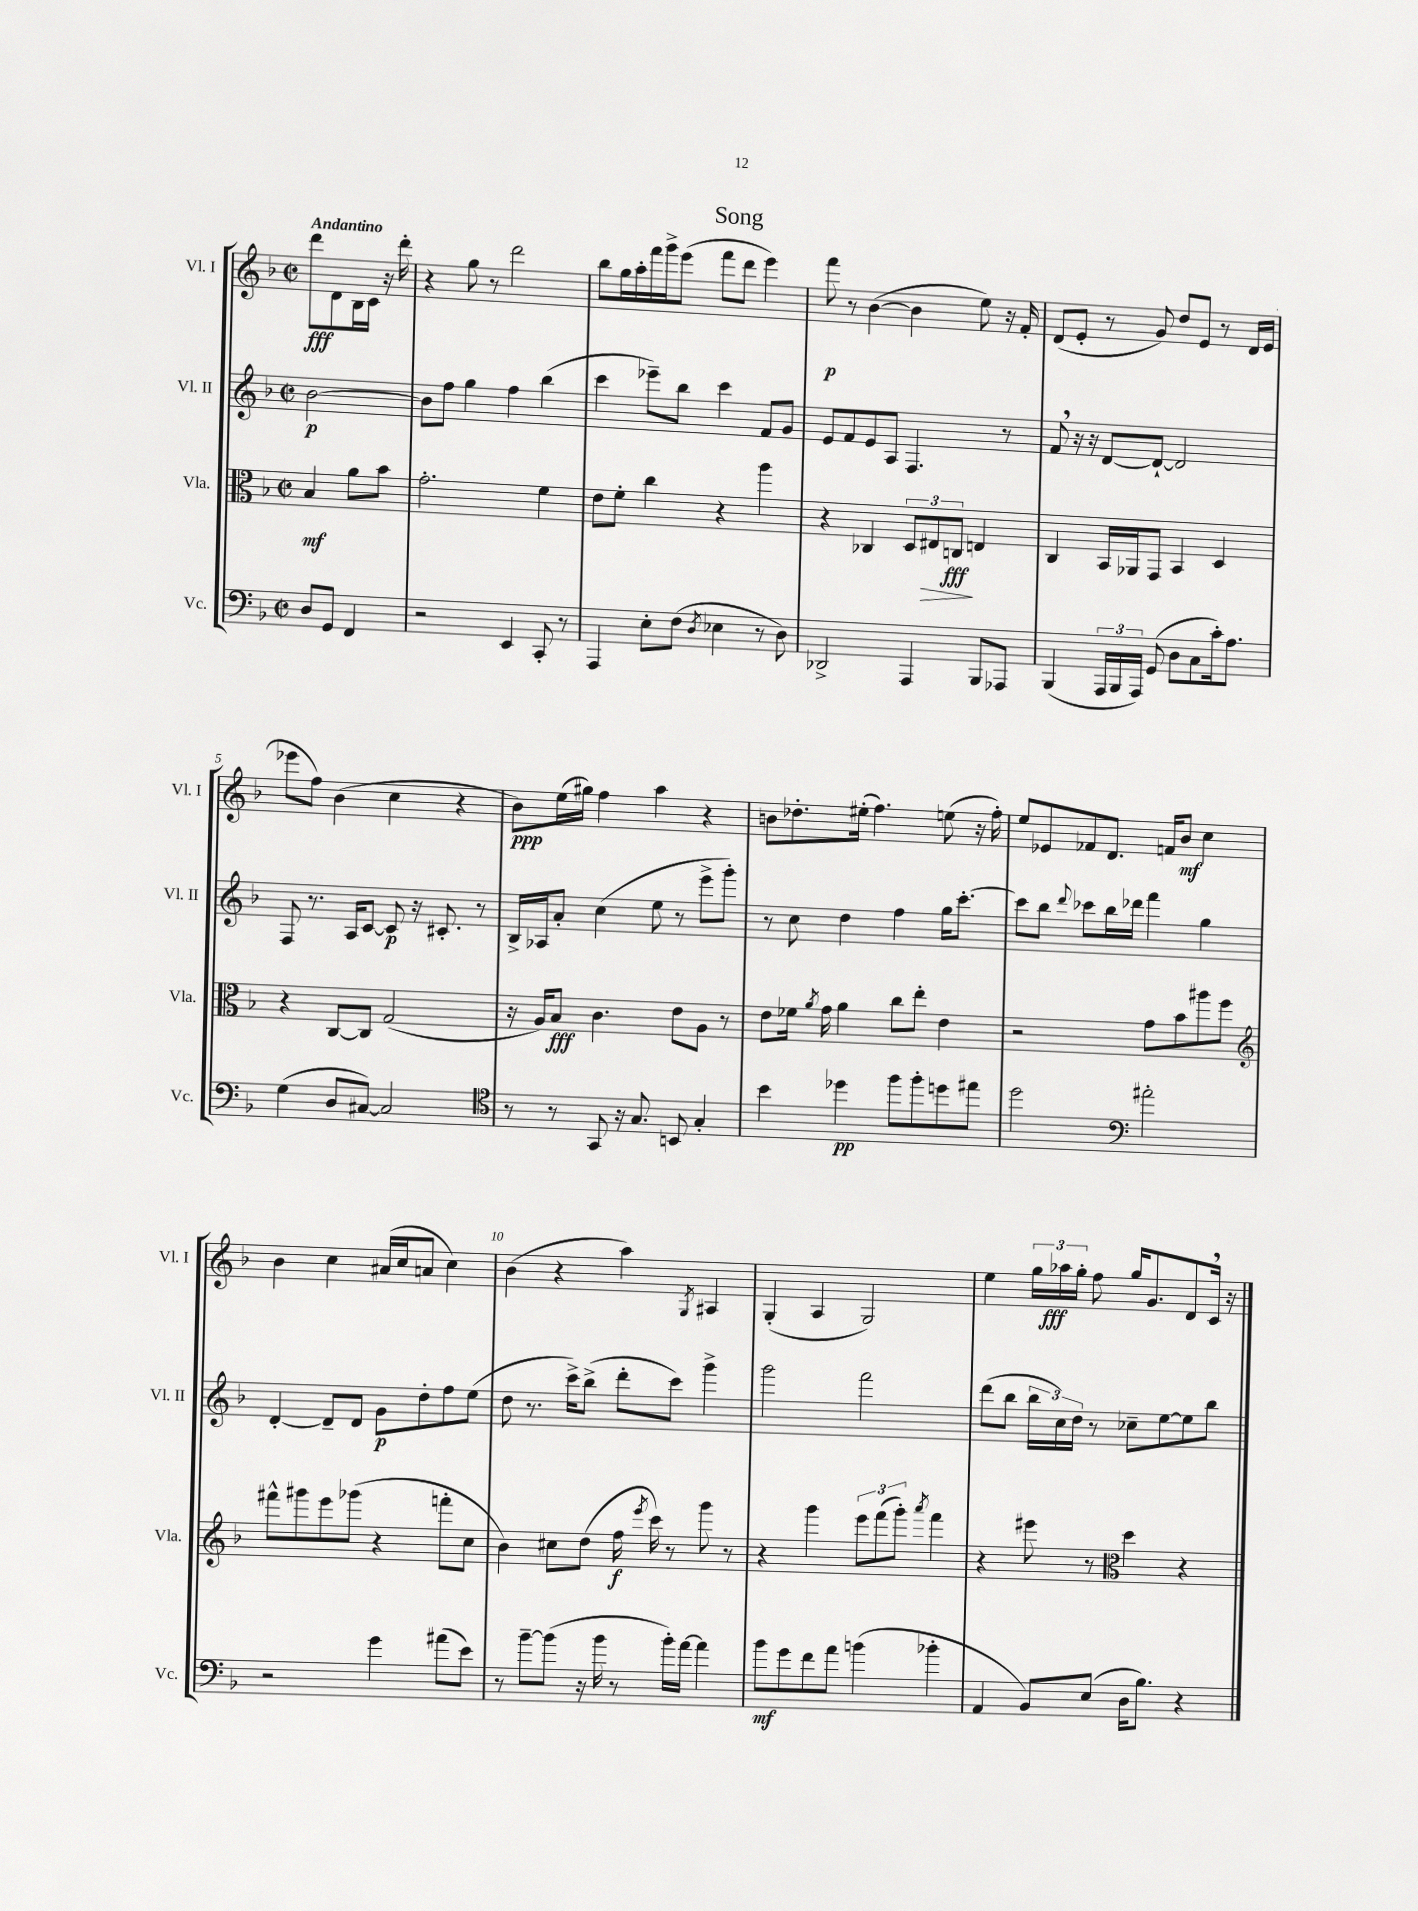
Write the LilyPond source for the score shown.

\header { title = "Song" }
<<
\new StaffGroup <<
\new Staff = "s0" \with { instrumentName = "Vl. I" shortInstrumentName = "Vl. I" } {
    \clef treble \key f \major \defaultTimeSignature \time 2/2 \partial 2 \tempo "Andantino"
    \autoBeamOff d'''8[\fff d'8 bes16 c'16] r16 d'''16-. |
    r4 g''8 r8 d'''2 |
    bes''8[ g''16 a''16-. f'''16 g'''16-> e'''8]( f'''8[ d'''8] e'''4) |
    f'''8\p r8 bes'4~( bes'4 e''8) r16 f'16-. |
    d'8[( e'8]-. r8 g'8) d''8[ e'8] r8 d'16[ e'16]( |
    ees'''8[ f''8]) bes'4( c''4 r4 |
    bes'8[\ppp) e''16( gis''16]) f''4 a''4 r4 |
    b'8[ des''8.-. eis''16]-.( f''4.) e''8( r16 f''16-.) |
    e''8[ ees'8 fes'8 d'8.] f'16[ bes'8]\mf c''4 |
    bes'4 c''4 ais'16[( c''16 a'8] c''4) |
    bes'4( r4 a''4) \acciaccatura { g8 } ais4 |
    g4-.( a4 g2) |
    e''4 \tuplet 3/2 { g''16[ aes''16\fff g''16]-. } f''8 g''16[ g'8. d'8 c'16] \breathe r16 \bar "|." |
}
\new Staff = "s1" \with { instrumentName = "Vl. II" shortInstrumentName = "Vl. II" } {
    \clef treble \key f \major \defaultTimeSignature \time 2/2 \partial 2
    \autoBeamOff bes'2~\p |
    bes'8[ f''8] g''4 f''4 bes''4( |
    c'''4 ees'''8[--) bes''8] c'''4 f'8[ g'8] |
    e'8[ f'8 e'8 a8] f4. r8 |
    f'8 \breathe r16 r16 d'8[~ d'8]~-! d'2 |
    f8 r8. a16[ c'8]~ c'8\p r16 cis'8.-. r8 |
    bes16[-> aes16 a'8]-. c''4( e''8 r8 e'''8[-> g'''8]-.) |
    r8 c''8 d''4 f''4 g''16[ c'''8.]~-. |
    c'''8[ bes''8] \appoggiatura { d'''8 } ces'''8[ bes''16 des'''16] f'''4 g''4 |
    d'4~-. d'8[-- d'8] g'8[\p d''8-. f''8 e''8]( |
    d''8 r8. c'''16[->) bes''8]->( d'''8[-. c'''8]) g'''4-> |
    g'''2 f'''2 |
    d'''8[( bes''8] \tuplet 3/2 { bes''16[ c''16) d''16] } r8 ces''8[-- e''8~ e''8 bes''8] \bar "|." |
}
\new Staff = "s2" \with { instrumentName = "Vla." shortInstrumentName = "Vla." } {
    \clef alto \key f \major \defaultTimeSignature \time 2/2 \partial 2
    \autoBeamOff bes4\mf a'8[ bes'8] |
    g'2.-. f'4 |
    e'8[ f'8]-. c''4 r4 a''4 |
    r4 ces4 \tuplet 3/2 { d8[ eis8\> c8]\fff\! } e4 |
    c4 bes,16[ aes,16 g,8] bes,4 d4 |
    r4 c8[~ c8] g2( |
    r16 a16[) bes8]\fff c'4. e'8[ a8] r8 |
    e'8[ fes'16] \acciaccatura { a'8 } g'16 a'4 c''8[ e''8]-. e'4 |
    r2 g'8[ bes'8 ais''8 f''8] |
    \clef treble fis'''8[-^ gis'''8 e'''8 ges'''8]( r4 f'''8[-. c''8] |
    bes'4) cis''8[ d''8]( f''16\f \acciaccatura { e'''8 } c'''16) r8 g'''8 r8 |
    r4 g'''4 \tuplet 3/2 { e'''8[ f'''8( g'''8]-.) } \acciaccatura { a'''8 } f'''4 |
    r4 eis'''8 r8 \clef alto d''4 r4 \bar "|." |
}
\new Staff = "s3" \with { instrumentName = "Vc." shortInstrumentName = "Vc." } {
    \clef bass \key f \major \defaultTimeSignature \time 2/2 \partial 2
    \autoBeamOff d8[ g,8] f,4 |
    r2 e,4 c,8-. r8 |
    a,,4 e8[-. f8]( \acciaccatura { d8 } ees4 r8 d8) |
    des,2-> a,,4 bes,,8[ aes,,8] |
    bes,,4( \tuplet 3/2 { a,,16[ bes,,16 a,,16]) } g,8( d8[ c8 c'16-.) a8.] |
    g4( d8[ cis8]~) cis2 |
    \clef tenor r8 r8 g,8 r16 g8. b,8 g4-. |
    bes'4 des''4\pp f''8[ f''8-. d''8 eis''8] |
    d''2 \clef bass ais'2-. |
    r2 g'4 ais'8[( e'8]) |
    r8 bes'8[~-- bes'8]( r16 bes'16 r8 bes'16[-.) a'16]~ a'4 |
    bes'8[\mf g'8 f'8 a'8] b'4( bes'4-. |
    a,4 bes,8[) e8]( d16[ bes8.]) r4 \bar "|." |
}
>>
>>
\layout { \context { \Score \override BarNumber.break-visibility = ##(#f #t #t) barNumberVisibility = #(every-nth-bar-number-visible 5) } }
